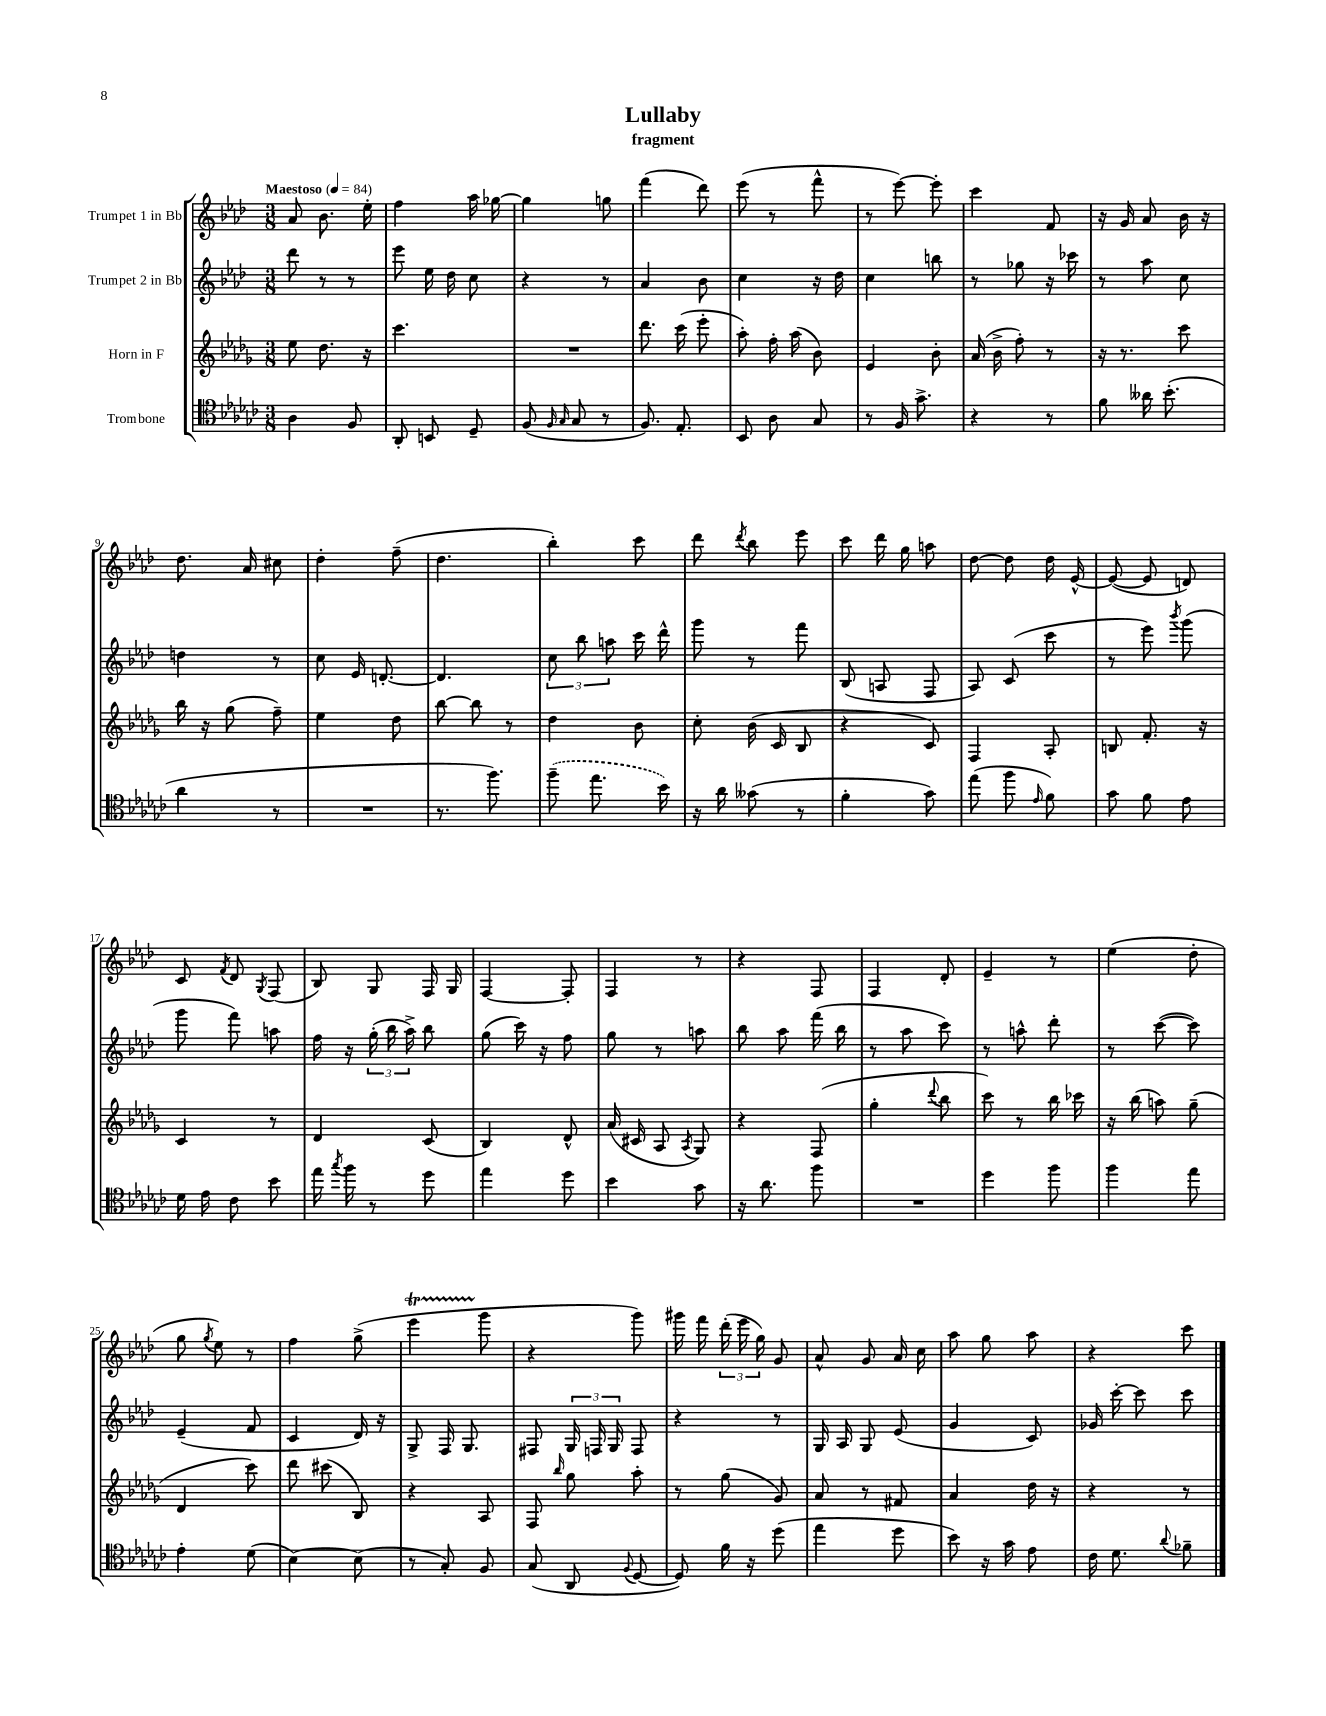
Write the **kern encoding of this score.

**kern	**kern	**kern	**kern
*staff4	*staff3	*staff2	*staff1
*clefC4	*clefG2	*clefG2	*clefG2
*k[b-e-a-d-g-c-]	*k[b-e-a-d-g-]	*k[b-e-a-d-]	*k[b-e-a-d-]
*M3/8	*M3/8	*M3/8	*M3/8
*MM84	*MM84	*MM84	*MM84
4A-\	8ee-\	8ddd-\	8a-/
.	8.dd-\	8r	8.b-\
8F/	.	8r	.
.	16r	.	16ee-'\
=	=	=	=
8AA-'/	4.ccc\	8eee-\	4ff\
8BB/	.	16ee-\	.
.	.	16dd-\	.
8D-~/	.	8cc\	16aa-\
.	.	.	[16gg-\
=	=	=	=
(8F/	4.r	4r	4gg-\]
16qqF/	.	.	.
16qqG-/	.	.	.
8G-/	.	.	.
8r	.	8r	8gg\
=	=	=	=
8.F/)	8.ddd-\	4a-/	(4fff\
8.E-'/	(16ccc\	.	.
.	8eee-'\	8b-\	8ddd-\)
=	=	=	=
8BB-/	8aa-'\)	4cc\	(8eee-\
8A-\	16ff'\	.	8r
.	(16aa-\	.	.
8G-/	8b-\)	16r	8fff^^\
.	.	16dd-\	.
=	=	=	=
8r	4e-/	4cc\	8r
16F/	.	.	[8eee-\)
8.g-^\	.	.	.
.	8b-'\	8bb\	8eee-'\]
=	=	=	=
4r	(16a-/	8r	4ccc\
.	16b-^\	.	.
.	8ff'\)	8gg-\	.
8r	8r	16r	8f/
.	.	16ccc-\	.
=	=	=	=
8f\	16r	8r	16r
.	8.r	.	16g/
16a--\	.	8aa-\	8a-/
(8.b-'\	.	.	.
.	8ccc\	8cc\	16b-\
.	.	.	16r
=	=	=	=
4a-\	16bb-\	4dd\	8.dd-\
.	16r	.	.
.	(8gg-\	.	.
.	.	.	16a-/
8r	8ff~\)	8r	8cc#\
=	=	=	=
4.r	4ee-\	8cc\	4dd-'\
.	.	16e-/	.
.	.	[8.d'/	.
.	8dd-\	.	(8ff~\
=	=	=	=
8.r	[8bb-\	4.d/]	4.dd-\
.	8bb-\]	.	.
8.ff\)	.	.	.
.	8r	.	.
=	=	=	=
(8ff~\	4dd-\	12cc\	4bb-'\)
.	.	12bb-\	.
8.ee-\	.	.	.
.	.	12aa\	.
.	8b-\	16ccc\	8ccc\
16b-\)	.	16ddd-^^\	.
=	=	=	=
16r	8cc'\	8ggg\	8ddd-\
16a-\	.	.	.
.	.	.	8qddd-/
(8g--\	(16b-\	8r	8bb-\
.	16c/	.	.
8r	8B-/	8fff\	8eee-\
=	=	=	=
4f'\	4r	(8B-/	8ccc\
.	.	8A/	16ddd-\
.	.	.	16gg\
8g-\)	8c/)	8F/	8aa\
=	=	=	=
(8ee-\	4F/	8A-/)	[8dd-\
8ff\	.	(8c/	8dd-\]
16qqe-/	.	.	.
8f\)	8A-'/	8ccc\	16dd-\
.	.	.	[16e-^^/
=	=	=	=
8g-\	8B/	8r	(8e-/_
8f\	8.f'/	8eee-\)	8e-/]
.	.	8qbbb-/	.
8e-\	.	(8ggg\	8d/)
.	16r	.	.
=	=	=	=
16d-\	4c/	8ggg\	8c/
16e-\	.	.	.
.	.	.	8qf/
8c-\	.	8fff\)	8d-/
.	.	.	8qG/
8b-\	8r	8aa\	(8F/
=	=	=	=
16ee-\	4d-/	16ff\	8B-/)
8qgg-/	.	.	.
16ff\	.	16r	.
8r	.	(24gg'\	8G/
.	.	24bb-\	.
.	.	24aa-^\)	.
8dd-\	(8c/	8bb-\	16F/
.	.	.	16G/
=	=	=	=
4ee-\	4B-/)	(8gg\	[4F/
.	.	16ccc\)	.
.	.	16r	.
8dd-\	8d-^^/	8ff\	8F'/]
=	=	=	=
4b-\	(16a-/	8gg\	4F/
.	16c#/	.	.
.	8A-/	8r	.
.	8qA-/	.	.
8g-\	8G-/)	8aa\	8r
=	=	=	=
16r	4r	8bb-\	4r
8.a-\	.	.	.
.	.	8aa-\	.
8ff\	(8F/	(16fff\	8F/
.	.	16bb-\	.
=	=	=	=
4.r	4gg-'\	8r	4F/
.	.	8aa-\	.
.	8qqddd-/	.	.
.	8bb-\	8ccc\)	8d-'/
=	=	=	=
4dd-\	8ccc\)	8r	4e-~/
.	8r	8aa^^\	.
8ff\	16bb-\	8ddd-'\	8r
.	16ccc-\	.	.
=	=	=	=
4ff\	16r	8r	(4ee-\
.	(16bb-\	.	.
.	8aa\)	([8ccc\	.
8ee-\	(8gg-~\	8ccc\])	8dd-'\
=	=	=	=
4e-'\	4d-/	(4e-~/	8gg\
.	.	.	8qgg/
.	.	.	8ee-\)
(8d-\	8ccc\)	8f/	8r
=	=	=	=
[4B-\)	8ddd-\	4c/	4ff\
.	(8ccc#\	.	.
(8B-\]	8B-/)	16d-/)	(8gg^\
.	.	16r	.
=	=	=	=
8r	4r	8G^/	4eee-\
8G-'/)	.	16F/	.
.	.	8.G/	.
8F/	8A-/	.	8ggg\
=	=	=	=
(8G-/	8F/	8F#/	4r
.	16qqbb-/	.	.
8AA-/	8gg-\	24G/	.
.	.	24F/	.
.	.	24G/	.
8qqF/	.	.	.
[8D-/	8aa-'\	8F/	8ggg\)
=	=	=	=
8D-/])	8r	4r	16ggg#\
.	.	.	16fff\
16f\	(8gg-\	.	(24ddd-'\
.	.	.	24eee-\
16r	.	.	.
.	.	.	24gg\)
(8dd-\	8g-/)	8r	8g/
=	=	=	=
4ee-\	8a-/	16G/	8a-^^/
.	.	16A-/	.
.	8r	8G/	8g/
8dd-\	8f#/	(8e-/	16a-/
.	.	.	16cc\
=	=	=	=
8b-\)	4a-/	4g/	8aa-\
16r	.	.	8gg\
16g-\	.	.	.
8e-\	16dd-\	8c/)	8aa-\
.	16r	.	.
=	=	=	=
16c-\	4r	16g-/	4r
8.d-\	.	[16ccc'\	.
.	.	8ccc\]	.
8qqa-/	.	.	.
8f-~\	8r	8ccc\	8ccc\
==	==	==	==
*-	*-	*-	*-
